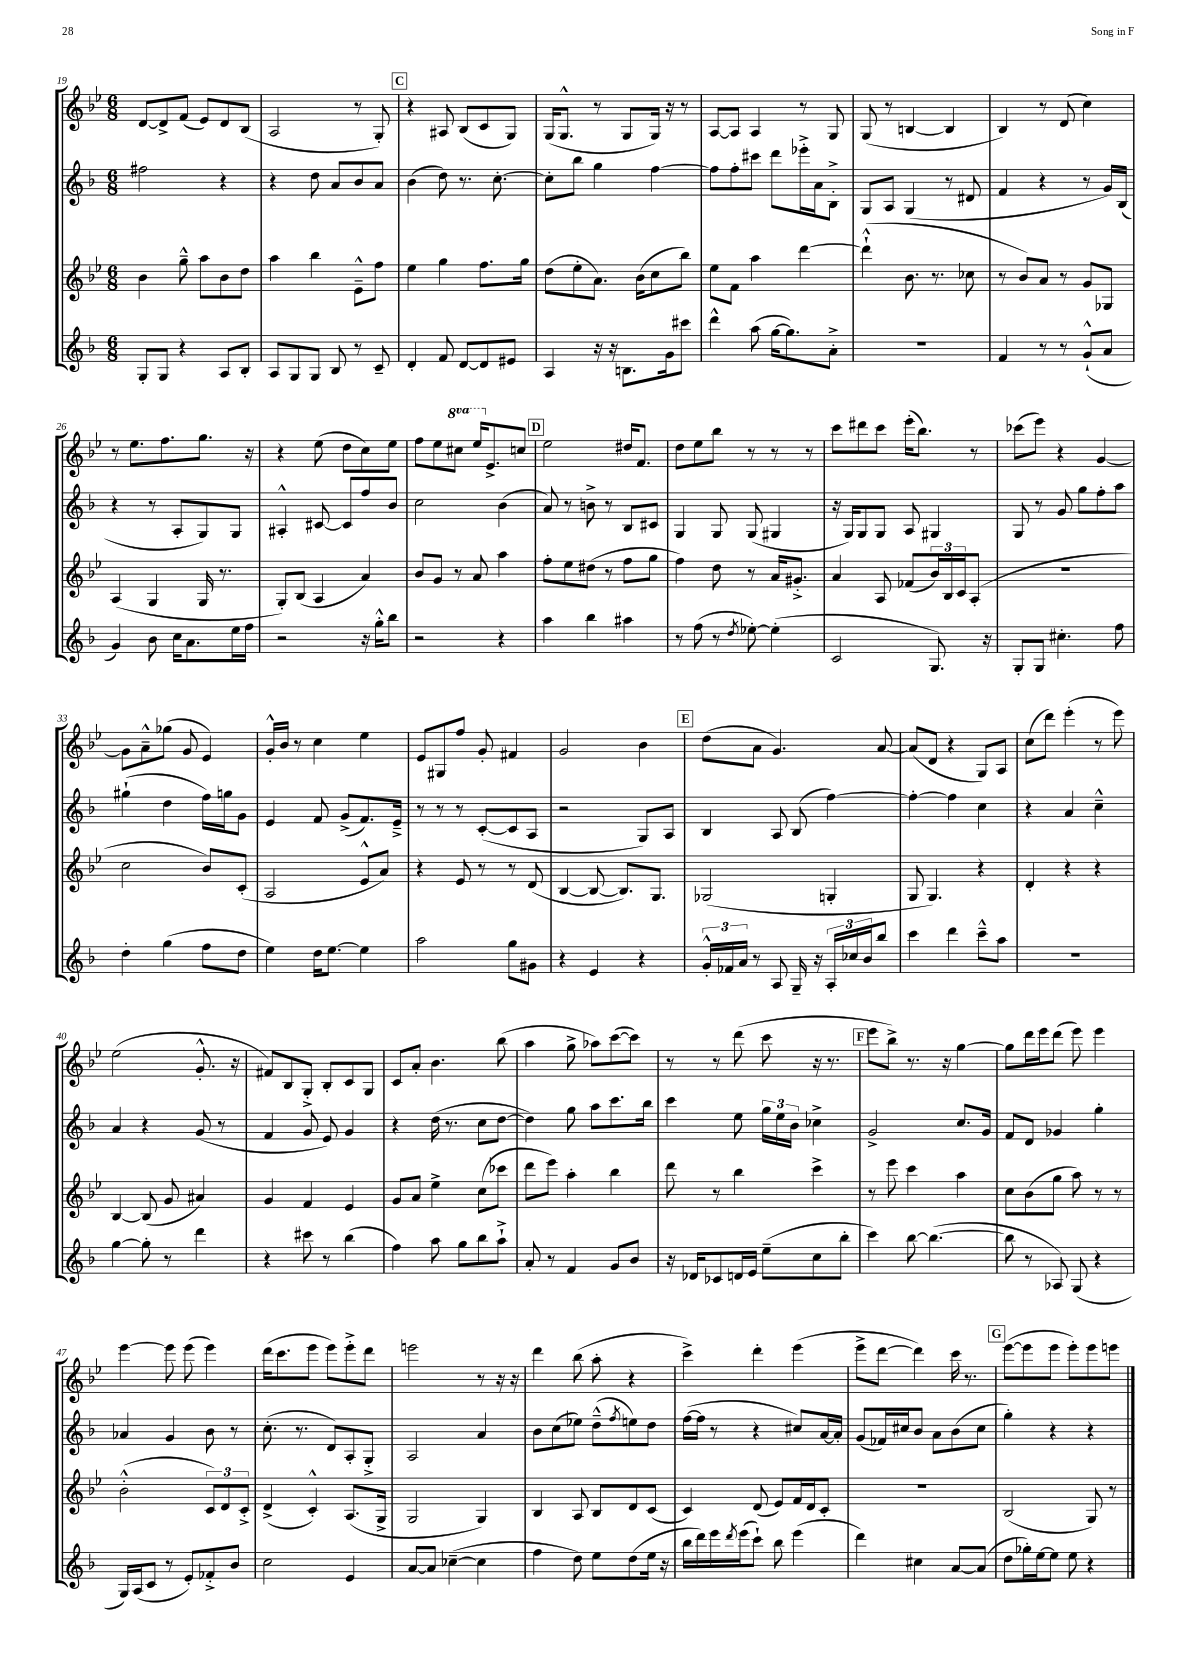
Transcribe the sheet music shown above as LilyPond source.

<<
\new StaffGroup <<
\new Staff = "s0" {
    \clef treble \key bes \major \numericTimeSignature \time 6/8 \set Staff.ottavationMarkups = #ottavation-simple-ordinals
    d'8~ d'8-> f'8( ees'8) d'8 bes8( |
    a2 r8 g8-.) |
    \mark \markup { \box "C" } r4 ais8 bes8( c'8 g8) |
    g16( g8.-^ r8 g8 g16) r16 r8 |
    a8~ a8 a4 r8 g8 |
    g8( r8 b4~ b4 |
    bes4) r8 d'8( c''4) |
    r8 ees''8. f''8. g''8. r16 |
    r4 ees''8( d''8 c''8) ees''8 |
    f''8 ees''8 \ottava #1 cis'''8 ees'''16 \ottava #0 ees'8.-> c''!8 |
    \mark \markup { \box "D" } ees''2 dis''16 f'8. |
    d''8 ees''8 bes''8 r8 r8 r8 |
    c'''8 dis'''8 c'''8 ees'''16-.( bes''8.) r8 |
    ces'''8( ees'''8) r4 g'4~ |
    g'8 a'8---^ ges''8( g'8 ees'4) |
    g'16-.-^ bes'16 r8 c''4 ees''4 |
    ees'8 gis8 f''8 g'8-. fis'4 |
    g'2 bes'4 |
    \mark \markup { \box "E" } d''8( a'8 g'4.) a'8~ |
    a'8( d'8 r4 g8) a8 |
    c''8( d'''8) ees'''4-.( r8 ees'''8) |
    ees''2( g'8.-.-^ r16 |
    fis'8) bes8 g8-.-> bes8-. c'8 g8 |
    c'8 a'8-. bes'4. bes''8( |
    a''4 g''8-> aes''8) c'''8~( c'''8) |
    r8 r8 d'''8( c'''8 r16 r8. |
    \mark \markup { \box "F" } ees'''8 bes''8->) r8. r16 g''4~ |
    g''8 d'''16 ees'''16 d'''8( ees'''8) ees'''4 |
    ees'''4~ ees'''8 ees'''8( ees'''4) |
    d'''16( c'''8. ees'''8 ees'''8) ees'''8-.-> d'''8 |
    e'''2 r8 r16 r16 |
    d'''4 bes''8( a''8-. r4 |
    c'''4->) d'''4-. ees'''4( |
    ees'''8-> d'''8~ d'''4) c'''16 r8. |
    \mark \markup { \box "G" } ees'''8~( ees'''8 ees'''8 ees'''8-.) ees'''8 e'''8 \bar "|." |
}
\new Staff = "s1" {
    \clef treble \key f \major \numericTimeSignature \time 6/8
    fis''2 r4 |
    r4 d''8 a'8 bes'8 a'8 |
    \mark \markup { \box "C" } bes'4( d''8) r8. c''8.~-. |
    c''8-. bes''8 g''4 f''4~ |
    f''8 f''8-. cis'''8 d'''8 ees'''16-.-> a'16 bes8-.-> |
    g8 a8 g4( r8 dis'8 |
    f'4 r4 r8 g'16) bes16( |
    r4 r8 a8-. g8) g8 |
    ais4-.-^ cis'8~ cis'8 f''8 bes'8 |
    c''2 bes'4( |
    \mark \markup { \box "D" } a'8) r8 b'8-> r8 bes8 cis'8 |
    g4 g8 g8( gis4 |
    r16 g16) g8 g8 a8 gis4 |
    g8 r8 g'8 g''8 f''8-. a''8 |
    gis''4-!( d''4 f''16) g''16 g'8 |
    e'4 f'8 g'8->( f'8.) e'16---> |
    r8 r8 r8 c'8~-.( c'8 a8 |
    r2 g8) a8 |
    \mark \markup { \box "E" } bes4 a8 bes8( f''4~) |
    f''4~-. f''4 c''4 |
    r4 a'4 c''4---^ |
    a'4 r4 g'8( r8 |
    f'4 g'8 e'8) g'4 |
    r4 d''16( r8. c''8 d''8~ |
    d''4) g''8 a''8 c'''8. bes''16 |
    c'''4 e''8 \tuplet 3/2 { g''16 e''16 bes'16 } ces''4-> |
    \mark \markup { \box "F" } g'2-> c''8. g'16 |
    f'8 d'8 ges'4 g''4-. |
    aes'4 g'4 bes'8 r8 |
    c''8.-.( r8. d'8) a8-. g8-.-> |
    a2 a'4 |
    bes'8 c''8( ees''8) d''8---^( \acciaccatura { f''8 } e''8) d''8 |
    f''16~( f''16 r8 r4 cis''8) a'16~ a'16-. |
    g'8( fes'16) cis''16 bes'8 a'8 bes'8( cis''8 |
    \mark \markup { \box "G" } g''4-.) r4 r4 \bar "|." |
}
\new Staff = "s2" {
    \clef treble \key bes \major \numericTimeSignature \time 6/8
    bes'4 g''8---^ a''8 bes'8 d''8 |
    a''4 bes''4 ees'8---^ f''8 |
    \mark \markup { \box "C" } ees''4 g''4 f''8. g''16 |
    d''8( ees''8-. a'8.) bes'16( c''8 bes''8) |
    ees''8 f'8 a''4 d'''4~ |
    d'''4-!-^( bes'8. r8. ces''8 |
    r8 bes'8) a'8 r8 g'8 ges8 |
    a4( g4 g16 r8. |
    g8-.) bes8( a4 a'4) |
    bes'8 g'8 r8 a'8 a''4 |
    \mark \markup { \box "D" } f''8-. ees''8 dis''8( r8 f''8 g''8 |
    f''4) d''8 r8 a'16 gis'8.-.-> |
    a'4 a8 fes'8( \tuplet 3/2 { bes'16) bes16 c'16 } a8-.( |
    R2. |
    c''2 bes'8) c'8-.( |
    a2 ees'8-^ a'8) |
    r4 ees'8 r8 r8 d'8( |
    bes4~ bes8~ bes8.) g8. |
    \mark \markup { \box "E" } ges2( g4-. |
    g8 g4.) r4 |
    d'4-. r4 r4 |
    bes4~ bes8( g'8 ais'4) |
    g'4 f'4 ees'4 |
    g'8 a'8 ees''4-> c''8( ces'''8 |
    d'''8 ees'''8) a''4-. bes''4 |
    d'''8 r8 bes''4 c'''4-> |
    \mark \markup { \box "F" } r8 ees'''8 c'''4 a''4 |
    c''8 bes'8( g''8 a''8) r8 r8 |
    bes'2-.-^( \tuplet 3/2 { c'8) d'8 c'8-.-> } |
    d'4->( c'4-.-^) a8.( g16-> |
    g2 g4) |
    bes4 a8 bes8 d'8 c'8( |
    c'4) d'8( ees'8) f'16 d'16 c'8-. |
    R2. |
    \mark \markup { \box "G" } bes2( g8) r8 \bar "|." |
}
\new Staff = "s3" {
    \clef treble \key f \major \numericTimeSignature \time 6/8
    g8-. g8 r4 a8 bes8-. |
    a8 g8 g8 bes8 r8 c'8-- |
    \mark \markup { \box "C" } d'4-. f'8 d'8~ d'8 eis'8 |
    a4 r16 r16 b8. g'16 cis'''8 |
    d'''4-^ a''8( g''16~ g''8.) a'8-.-> |
    R2. |
    f'4 r8 r8 g'8-!-^( a'8 |
    g'4) bes'8 c''16 a'8. e''16 f''16 |
    r2 r16 g''16-.-^ bes''8 |
    r2 r4 |
    \mark \markup { \box "D" } a''4 bes''4 ais''4 |
    r8 f''8( r8 \acciaccatura { d''8 } ees''8~-.) ees''4-.( |
    c'2 g8.) r16 |
    g8-. g8 cis''4.-. f''8 |
    d''4-. g''4( f''8 d''8 |
    e''4) d''16 e''8.~ e''4 |
    a''2 g''8 gis'8 |
    r4 e'4 r4 |
    \mark \markup { \box "E" } \tuplet 3/2 { g'16-.-^ fes'16 a'16 } r8 a8 g16-- r16 \tuplet 3/2 { a16-. ces''16 bes'16 } bes''8 |
    c'''4 d'''4 c'''8---^ a''8 |
    R2. |
    g''4~ g''8-. r8 d'''4 |
    r4 cis'''8 r8 bes''4( |
    f''4) a''8 g''8 bes''8 a''8-!-> |
    a'8-. r8 f'4 g'8 bes'8 |
    r16 des'16 ces'8 d'16 e'16 e''8--( c''8 bes''8-. |
    \mark \markup { \box "F" } c'''4) bes''8~ bes''4.~( |
    bes''8 r8 aes8) g8( r4 |
    g16) a16( c'8 r8 e'8-.) fes'8-.-> bes'8 |
    c''2 e'4 |
    a'8~ a'8 ces''4~--( ces''4 |
    f''4 d''8) e''8 d''8( e''16 r16 |
    bes''16 d'''16) e'''16 \acciaccatura { d'''8 } e'''16( c'''8-!) bes''8 e'''4( |
    d'''4) cis''4 a'8~ a'8( |
    \mark \markup { \box "G" } d''8 ges''16-.) e''16~ e''8 e''8 r4 \bar "|." |
}
>>
>>
\layout { \context { \Score currentBarNumber = #19 } }
